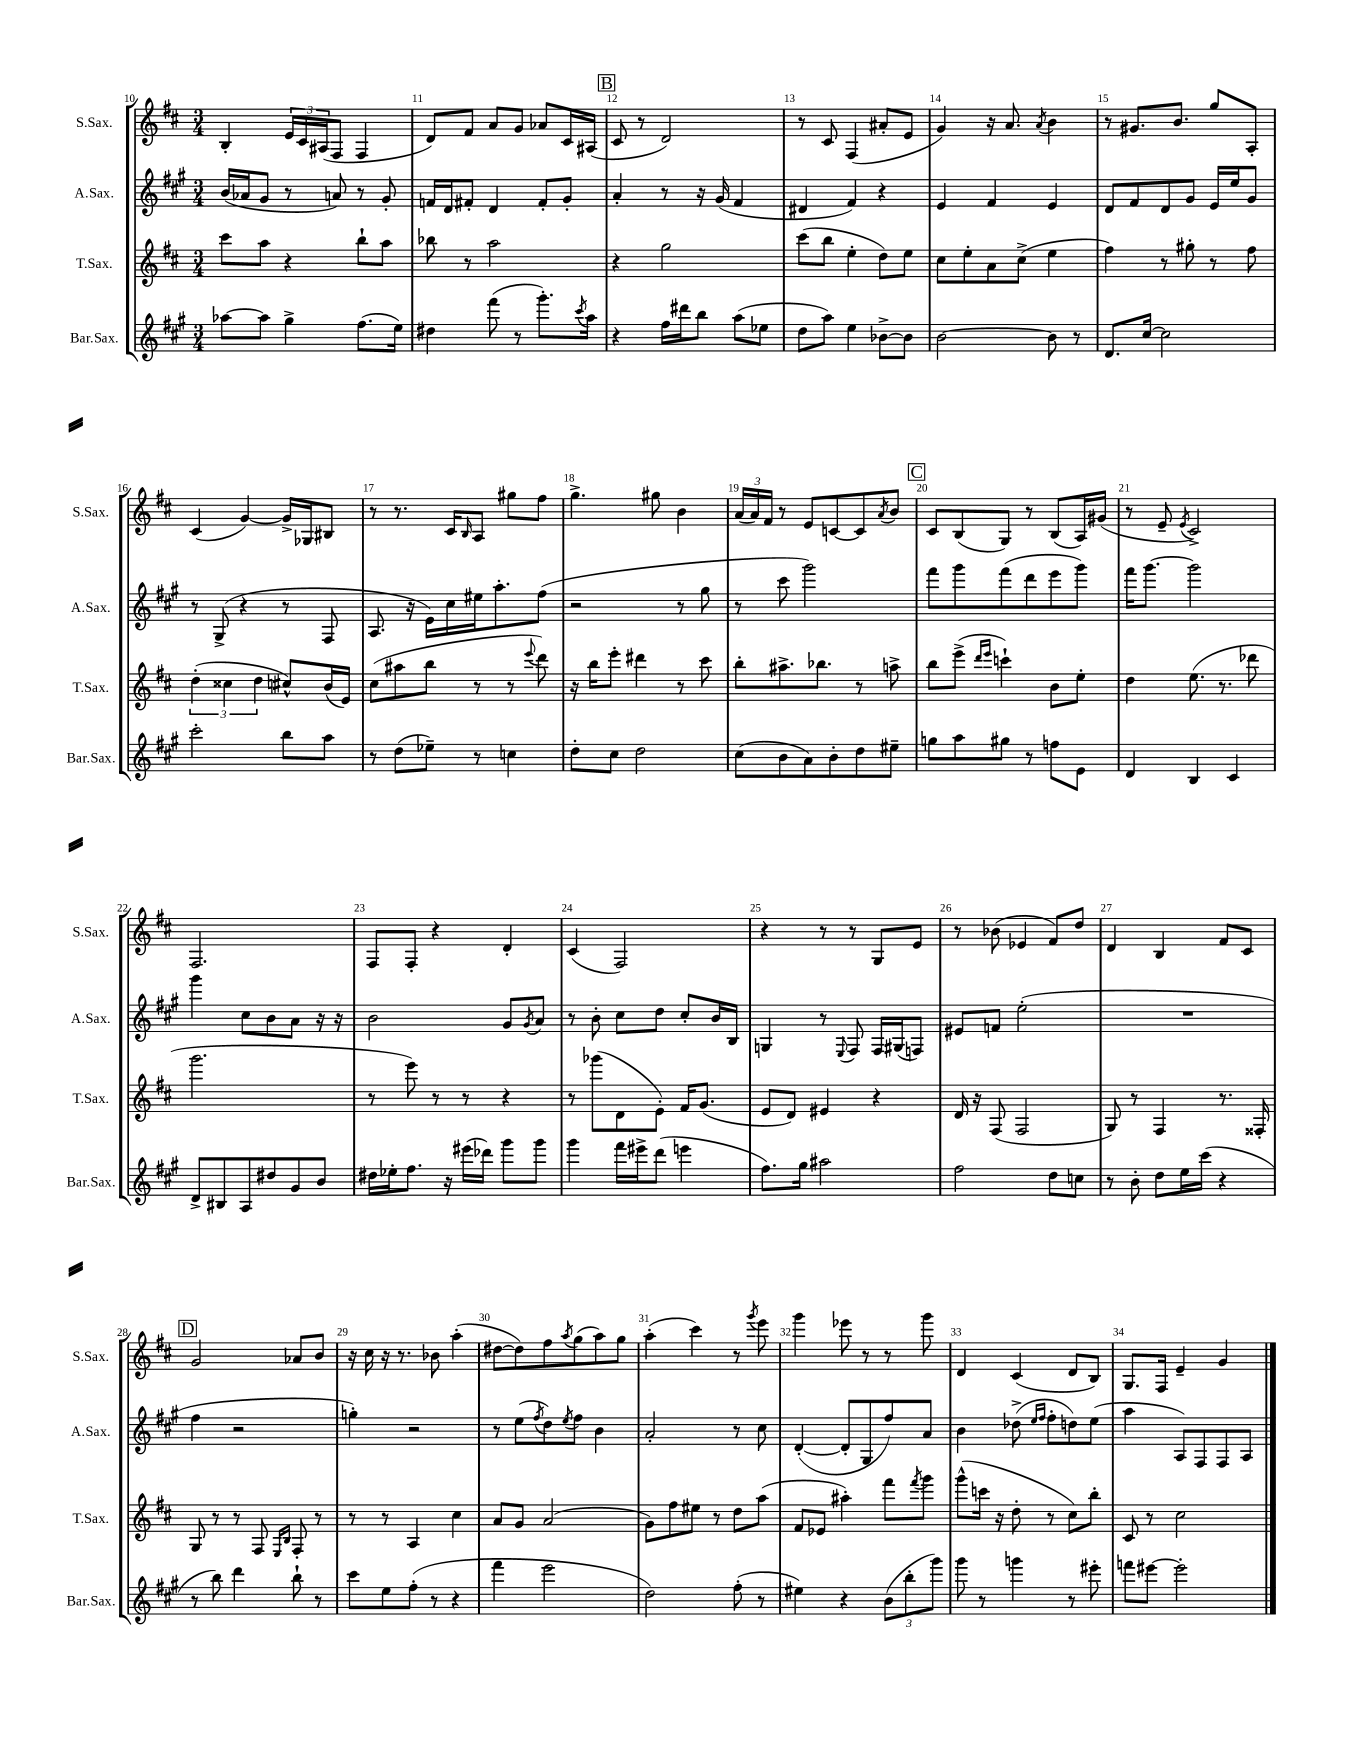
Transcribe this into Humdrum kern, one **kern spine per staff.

**kern	**kern	**kern	**kern
*staff4	*staff3	*staff2	*staff1
*clefG2	*clefG2	*clefG2	*clefG2
*k[f#c#g#]	*k[f#c#]	*k[f#c#g#]	*k[f#c#]
*M3/4	*M3/4	*M3/4	*M3/4
[8aa-\L	8ccc#\L	(16b/LL	4B'/
.	.	16a-/J	.
8aa-\]J	8aa\J	8g#/J	.
4gg#^\	4r	8r	24e/LL
.	.	.	24c#/
.	.	.	(24A#/J
.	.	8a/)	8F#/J
(8.ff#\L	8bb`\L	8r	4F#/
.	8aa\J	8g#'/	.
16ee\Jk)	.	.	.
=	=	=	=
4dd#\	8bb-\	16f/LL	8d/L)
.	.	16d/J	.
.	8r	8f#'/J	8f#/J
(8fff#\	2aa\	4d/	8a/L
8r	.	.	8g/J
8.ggg#'\L)	.	8f#'/L	8a-/L
.	.	8g#'/J	16c#/L
8qccc#/	.	.	.
16aa\Jk	.	.	(16A#/JJ
=	=	=	=
4r	4r	4a'/	8c#/
.	.	.	8r
16ff#\LL	2gg\	8r	2d/)
16ddd#\J	.	.	.
8bb\J	.	16r	.
.	.	(16g#/	.
(8aa\L	.	4f#/	.
8ee-\J	.	.	.
=	=	=	=
8dd\L	(8ccc#\L	4d#/	8r
8aa\J)	8bb\J	.	8c#/
4ee\	4ee'\	4f#/)	(4F#/
[8b-^\L	8dd\L)	4r	8a#'/L
8b-\]J	8ee\J	.	8e/J
=	=	=	=
[2b\	8cc#\L	4e/	4g/)
.	8ee'\	.	.
.	8a\	4f#/	16r
.	.	.	8.a/
.	(8cc#^\J	.	.
.	.	.	8qa/
8b\]	4ee\	4e/	4b\
8r	.	.	.
=	=	=	=
8.d/L	4ff#\)	8d/L	8r
.	.	8f#/	8.g#/L
[16cc#/Jk	.	.	.
2cc#\]	8r	8d/	.
.	.	.	8.b/J
.	8gg#'\	8g#/J	.
.	8r	16e/LL	8gg/L
.	.	16ee/J	.
.	8ff#\	8g#/J	8A'/J
=	=	=	=
2ccc#'\	(6dd'\	8r	(4c#/
.	.	(8G#^/	.
.	6cc##\	.	.
.	.	4r	[4g/)
.	6dd\	.	.
8bb\L	8cc#^^/L)	8r	16g^/]LL
.	.	.	16G-/J
8aa\J	(16b/L	8F#/	8B#/J
.	16e/JJ)	.	.
=	=	=	=
8r	(8cc#\L	8.A/	8r
(8dd\L	8aa#\	.	8.r
.	.	16r	.
8ee-~\J)	8bb\J	16e\LL)	.
.	.	16cc#\	16c#/LK
.	.	.	16qqB/
8r	8r	16ee#\J	8A/J
.	.	8.aa'\	.
4cc\	8r	.	8gg#\L
.	8qqeee/	.	.
.	8ddd\)	(8ff#\J	8ff#\J
=	=	=	=
8dd'\L	16r	2r	4.gg^\
.	16bb\LK	.	.
8cc#\J	8eee'\J	.	.
2dd\	4ddd#\	.	.
.	.	.	8gg#\
.	8r	8r	4b\
.	8ccc#\	8gg#\	.
=	=	=	=
(8cc#\L	8bb'\L	8r	(24a/LL
.	.	.	24a/)
.	.	.	24f#/JJ
8b\	8.aa#^\	8ccc#\	8r
8a\)	.	2ggg#\)	8e/L
.	8.bb-\J	.	.
8b'\	.	.	[8c/
8dd\	8r	.	8c/]
.	.	.	8qa/
8ee#~\J	8aa^\	.	8b/J
=	=	=	=
8gg\L	8bb\L	8fff#\L	8c#/L
8aa\	(8eee^\J	8ggg#\	(8B/
.	16qqddd/LL	.	.
.	16qqeee/JJ	.	.
8gg#\J	4ccc`\)	(8fff#\	8G/J)
8r	.	8ddd\	8r
8ff\L	8b\L	8eee\	(8B/L
8e\J	8ee'\J	8ggg#\J)	16A/L)
.	.	.	(16g#/JJ
=	=	=	=
4d/	4dd\	16fff#\LK	8r
.	.	[8.ggg#\J	.
.	.	.	8e~/
.	.	.	8qe/
4B/	(8.ee\	2ggg#\]	2c#^/)
.	8.r	.	.
4c#/	.	.	.
.	8ddd-\	.	.
=	=	=	=
8d^/L	2.ggg\	4ggg#\	2.F#/
8B#/	.	.	.
8A/	.	8cc#\L	.
8dd#/	.	8b\	.
8g#/	.	8a\J	.
8b/J	.	16r	.
.	.	16r	.
=	=	=	=
16dd#\LL	8r	2b\	8F#/L
16ee-'\J	.	.	.
8.ff#\J	8eee\)	.	8F#'/J
.	8r	.	4r
16r	.	.	.
(16eee#\LL	8r	.	.
16ddd-\JJ)	.	.	.
8ggg#\L	4r	8g#/L	4d'/
.	.	8qg#/	.
8ggg#\J	.	8a/J	.
=	=	=	=
4ggg#\	8r	8r	(4c#/
.	(8ggg-\L	8b'\	.
16fff#\LL	8d\	8cc#\L	2F#/)
16eee#^\J	.	.	.
(8ddd\J	8e'\J)	8dd\J	.
4eee\	16f#/LK	8cc#'/L	.
.	(8.g/J	.	.
.	.	16b/L	.
.	.	16B/JJ	.
=	=	=	=
8.ff#\L)	8e/L	4G/	4r
.	8d/J)	.	.
16gg#\Jk	.	.	.
2aa#\	4e#/	8r	8r
.	.	8qqE/	.
.	.	8F#/	8r
.	4r	16F#/LL	8G/L
.	.	(16G#/J	.
.	.	8F/J)	8e/J
=	=	=	=
2ff#\	16d/	8e#/L	8r
.	16r	.	.
.	(8F#/	8f/J	(8b-\
.	2F#/	(2ee'\	4e-/
8dd\L	.	.	8f#/L)
8cc\J	.	.	8dd/J
=	=	=	=
8r	8G/)	2.r	4d/
8b'\	8r	.	.
8dd\L	4F#/	.	4B/
16ee\L	.	.	.
(16ccc#\JJ	.	.	.
4r	8.r	.	8f#/L
.	.	.	8c#/J
.	16F##'/	.	.
=	=	=	=
8r	8G/	4ff#\	2g/
8bb\)	8r	.	.
4ddd\	8r	2r	.
.	8F#/	.	.
.	16qqE/LL	.	.
.	16qqB/JJ	.	.
8bb`\	8F#'/	.	8a-/L
8r	8r	.	8b/J
=	=	=	=
8ccc#\L	8r	4gg'\)	16r
.	.	.	16cc#\
8ee\	8r	.	16r
.	.	.	8.r
(8ff#'\J	4A/	2r	.
8r	.	.	8b-\
4r	4cc#\	.	(4aa'\
=	=	=	=
4fff#\	8a/L	8r	[8dd#\L
.	8g/J	(8ee\L	8dd#\])
.	.	8qff#/	.
2eee\	(2a/	8dd\)	8ff#\
.	.	8qee/	8qaa/
.	.	8ff#\J	(8gg\
.	.	4b\	8aa\)
.	.	.	8gg\J
=	=	=	=
2dd\)	8g\L)	2a'/	(4aa'\
.	8ff#\	.	.
.	8ee#\J	.	4ccc#\)
.	8r	.	.
(8ff#'\	8dd\L	8r	8r
.	.	.	8qggg/
8r	(8aa\J	8cc#\	8eee\
=	=	=	=
4ee#\)	8f#/L	([4d'/	4ggg\
.	8e-/J	.	.
4r	4aa#'\)	8d'/]L	8eee-\
.	.	8G#/	8r
(12b\L	8fff#\L	8ff#/)	8r
12bb'\	.	.	.
.	8qfff#/	.	.
.	8ggg\J	8a/J	8ggg\
12ggg#\J)	.	.	.
=	=	=	=
8ggg#\	(8ggg^^\L	4b\	4d/
8r	16ccc\Jk	.	.
.	16r	.	.
4ggg\	8dd'\	(8dd-^\	(4c#/
.	.	16qqee/LL	.
.	.	16qqff#/JJ	.
.	8r	8ff#'\L	.
8r	8cc#\L)	8dd\)	8d/L
8eee#'\	8bb'\J	(8ee\J	8B/J)
=	=	=	=
8fff\L	8c#/	4aa\	8.G/L
[8eee#\J	8r	.	.
.	.	.	16F#/Jk
2eee#'\]	2cc#\	8A/L)	4e~/
.	.	8F#/	.
.	.	8F#/	4g/
.	.	8A/J	.
==	==	==	==
*-	*-	*-	*-
